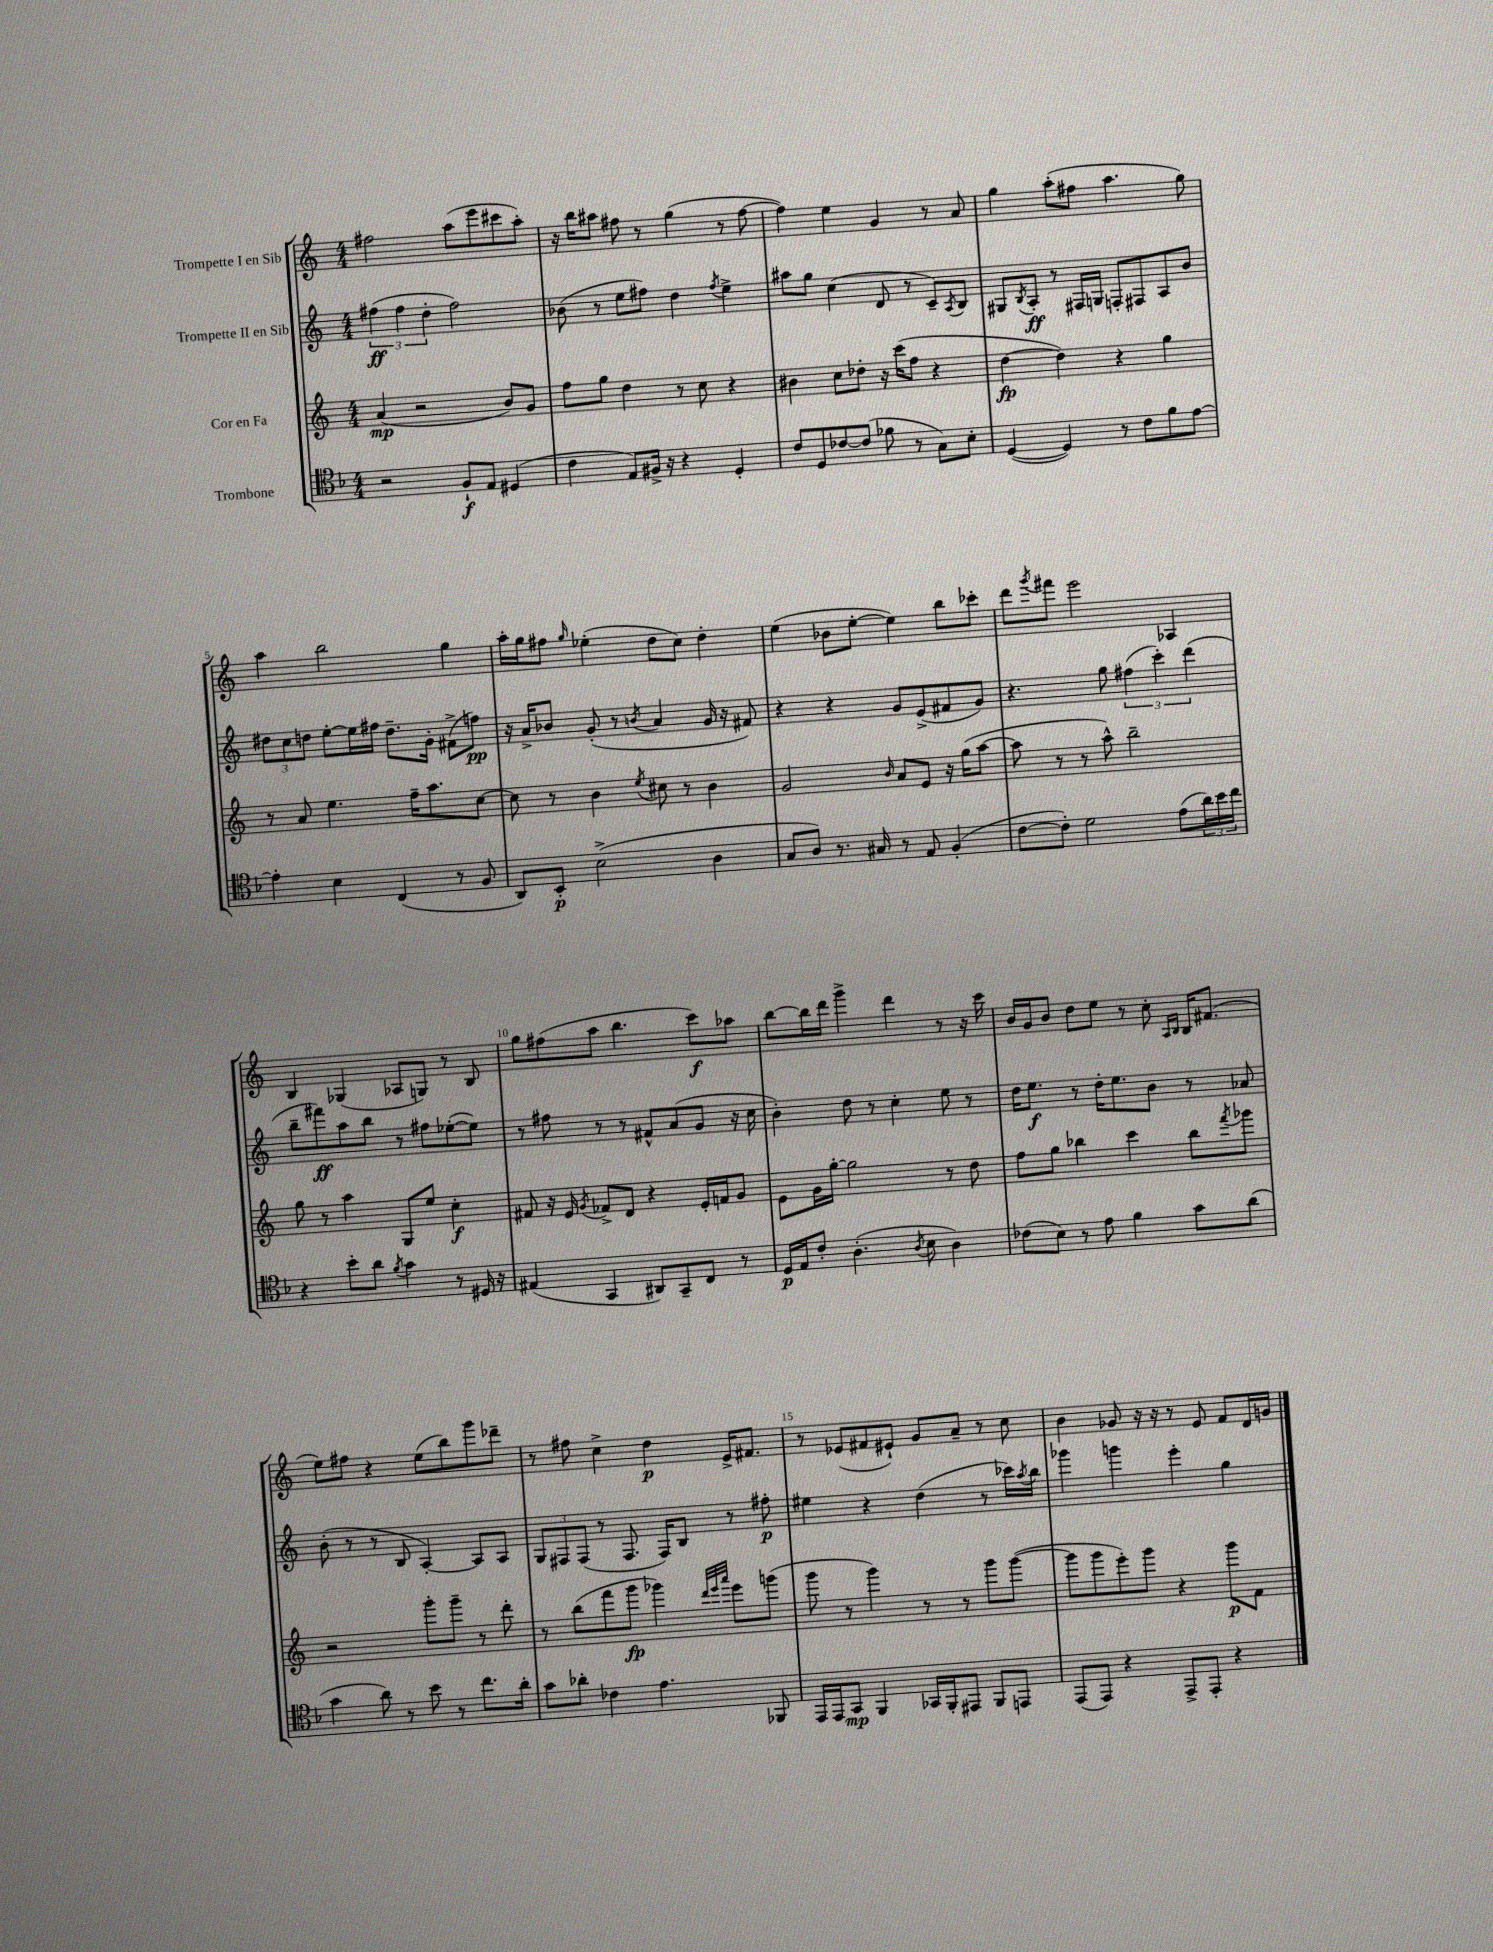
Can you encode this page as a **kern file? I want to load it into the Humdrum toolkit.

**kern	**kern	**kern	**kern
*staff4	*staff3	*staff2	*staff1
*clefC4	*clefG2	*clefG2	*clefG2
*k[b-]	*k[]	*k[]	*k[]
*M4/4	*M4/4	*M4/4	*M4/4
2r	(4a	(6ff#	2ff#
.	.	6ff#	.
.	2r	.	.
.	.	6dd'	.
8F`	.	2ff#)	(8aa
8E	.	.	8eee
(4D#	8b)	.	8ccc#
.	8g	.	8aa')
=	=	=	=
4c	8ff	(8b-	16r
.	.	.	16bb
.	8gg	8r	8aa#
8E)	4dd	8ee	8ff#
16F#^	.	8ff#)	8r
16r	.	.	.
4r	8r	4dd	(4gg
.	8cc	.	.
.	.	8qff#	.
4D'	4r	4ee^	8r
.	.	.	[8ff#
=	=	=	=
8c	4b#	8aa#	4ff#])
8D	.	8gg	.
[8c-	8cc	(4cc	4ee
(8c-]	8dd-'	.	.
8f-	16r	8d	4g
.	(16ccc	.	.
8r	8ff	8r	.
8G)	4r	8c~)	8r
.	.	8qA	.
8B-'	.	8B	8a
=	=	=	=
([4D	[4dd	8G#	4gg
.	.	8qB	.
.	.	8A'	.
4D])	4dd])	8r	(8aa'
.	.	16F#	8ff#
.	.	16G	.
8r	4r	8F'	4.aa
8c	.	8F#	.
8f	4gg	8A	.
[8e	.	8b	8gg)
=	=	=	=
4e']	8r	12dd#	4aa
.	.	12cc	.
.	8a	.	.
.	.	12dd	.
4B-	4.ee	[8ee'	2bb
.	.	16ee]	.
.	.	16ff#	.
(4C	.	8.dd~	.
.	16ff~	.	.
.	8.aa	16g'	.
8r	.	(8f#^	4gg
8F	[8cc	8ff)	.
=	=	=	=
8AA)	8cc]	16r	16aa'
.	.	16a^	16gg
8BB-'	8r	8b-	8ff#
.	.	.	16qqgg
(2B-^	4b	(8g'	(4ee-'
.	.	8r	.
.	8qee	8qb	.
.	8cc#	4a	8dd
.	8r	.	8cc)
4A	4b	16g	4dd'
.	.	16r	.
.	.	8f#)	.
=	=	=	=
8G	2g	4r	(4ee
8A)	.	.	.
8.r	.	4r	8b-
.	.	.	[8ee'
16G#	.	.	.
.	16qqb	.	.
8r	8a	8g	4ee])
8E	8e	(8e^	.
(4F'	16r	8f#	8bb
.	(16gg	.	.
.	[8aa	8g)	8ccc-'
=	=	=	=
[8c	8aa]	4.r	8ddd
.	.	.	8qggg
8c'])	8r	.	8fff#
2d	8r	.	2eee
.	8aa^^)	8gg	.
.	2bb~	(6ff#	.
.	.	6ccc')	.
(8e	.	.	4A-
.	.	(6ddd	.
24a)	.	.	.
24b-	.	.	.
24cc	.	.	.
=	=	=	=
4r	8gg	8bb~	4B
.	8r	8fff#)	.
8b-'	4aa	8aa	(4G-
8a	.	8bb	.
8qf	.	.	.
4g	8G	8r	8A-
.	8ee	8ff#	8G)
8r	4cc'	([8ee-'	8r
16D#	.	8ee-])	8B
16r	.	.	.
=	=	=	=
(4E#	8f#	8r	8gg
.	16r	8ff#	(8ff#
.	16e	.	.
.	8qg	.	.
4GG	8f-^	8r	8aa
.	8d	8r	4.bb
8AA#)	4r	8f#^^	.
8GG~	.	(8a	.
8C	16e'	8g	8ccc)
.	16f	.	.
8r	8g	16r	8aa-
.	.	16cc	.
=	=	=	=
16D	8e	4b')	[8bb
16E	.	.	.
8c'	16g	.	16bb]
.	[16gg'	.	16ddd
(4.A'	2gg]	8dd	4ggg^
.	.	8r	.
.	.	4cc'	4ddd
8qA	.	.	.
8B-	.	.	.
4A)	8r	8ee	8r
.	8dd	8r	16r
.	.	.	16ccc
=	=	=	=
(8c-	8ff	16dd	16b
.	.	8.ee	16g
8B-)	8gg	.	8b
8r	4bb-	8r	8dd
8e	.	16dd'	8ee
.	.	8.ee	.
4f	4ccc	.	8r
.	.	8b	8cc'
.	.	.	16qqA
.	.	.	16qqB
8g	8bb-	8r	16B
.	.	.	(8.f#
.	8qfff	.	.
(8a	8ggg-	8a-	.
=	=	=	=
4g	2r	(8b'	8ee)
.	.	8r	8ff#
8a)	.	8r	4r
8r	.	8B	.
8b-	8ggg'	[4A')	(8ee
8r	8ggg~	.	8bb)
8.cc	8r	8A]	8ggg
.	8ddd'	8A	8ddd-~
16a'	.	.	.
=	=	=	=
8g	8r	12G	8r
.	.	12F#	.
8a-'	(8bb	.	8ff#
.	.	(12F#	.
4c-	8fff	8r	4cc^
.	8ggg	8.F#	.
4.e	4ggg-)	.	4dd
.	.	16F#)	.
.	.	8B	.
.	32qqddd	.	.
.	32qqeee	.	.
.	32qqaaa	.	.
.	8eee	8r	16e^
.	.	.	8.f#
8FF-	(8ggg	8ff#'	.
=	=	=	=
16EE	8ggg	4ee#	8r
16EE	.	.	.
8GG	8r	.	(8e-
4FF	4ggg)	4r	8f#
.	.	.	8e#`)
16GG-	8r	(4dd	8g
16FF'	.	.	.
8EE#	8r	.	8a~
8FF	8ggg	8r	8r
8EE	([8ggg	16ccc-)	8cc
.	.	8qaa	.
.	.	16bb	.
=	=	=	=
(8EE	8ggg]	4ggg-	4b
8EE)	8ggg	.	.
4r	8eee')	4ggg	8g-
.	8ggg	.	16r
.	.	.	16r
8EE^	4r	4eee'	8r
8EE'	.	.	8e
4r	8ggg	4gg	8f
.	8f	.	16d
.	.	.	16g
==	==	==	==
*-	*-	*-	*-
